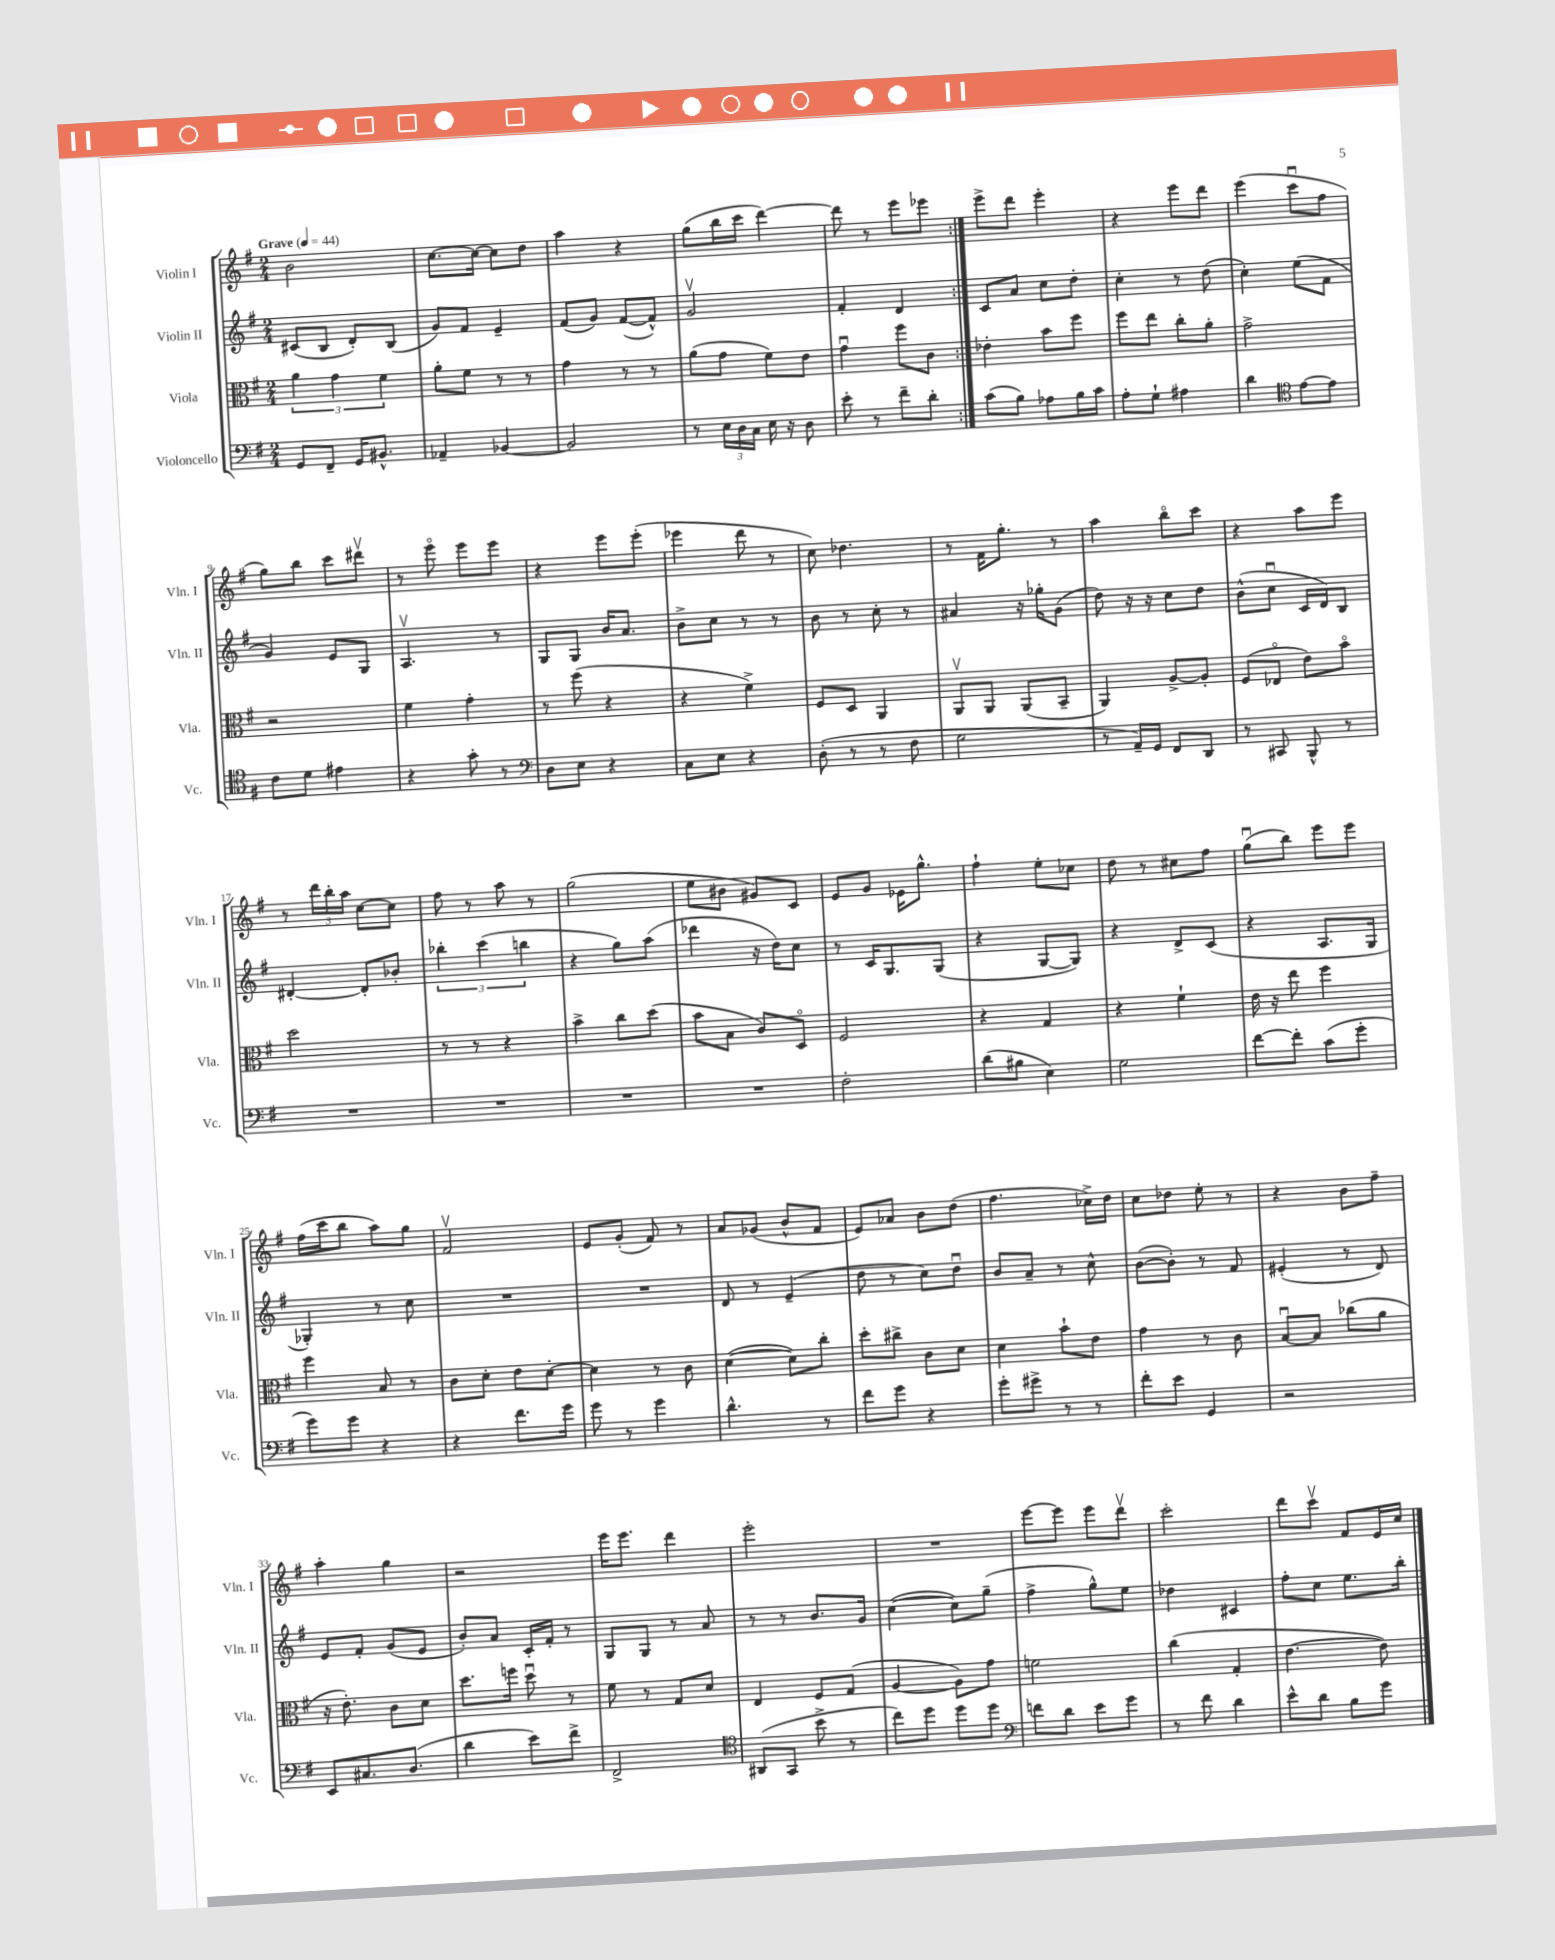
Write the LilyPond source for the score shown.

<<
\new StaffGroup <<
\new Staff = "s0" \with { instrumentName = "Violin I" shortInstrumentName = "Vln. I" } {
    \clef treble \key g \major \numericTimeSignature \time 2/4 \tempo "Grave" 4 = 44
    \repeat volta 2 { b'2 |
    c''8.~ c''16~ c''8 d''8 |
    a''4 r4 |
    g''8( b''16 c'''16 d'''4~) |
    d'''8 r8 e'''8 ees'''8 | }
    e'''8-> d'''8 e'''4-. |
    r4 e'''8 d'''8 |
    e'''4( c'''8\downbow fis''8 |
    g''8) b''8 c'''8 dis'''8\upbow |
    r8 e'''8\flageolet e'''8 e'''8 |
    r4 e'''8 e'''8-.( |
    ees'''4 d'''8 r8 |
    c''8) des''4. |
    r8 fis'16 g''8.-. r8 |
    a''4 b''8\flageolet c'''8 |
    r4 a''8 e'''8 |
    r8 \tuplet 3/2 { d'''16 b''16-. a''16 } c''8~ c''8 |
    fis''8 r8 a''8 r8 |
    g''2( |
    e''8 bis'8 gis'8) c'8 |
    e'8 g'8 ees'16 g''8.-^ |
    fis''4-! e''8-. ces''8 |
    d''8 r8 cis''8 fis''8 |
    g''8\downbow( b''8) e'''8 e'''8 |
    fis''16( c'''16 b''8 a''8) g''8 |
    fis'2\upbow |
    e'8 g'8-.( fis'8) r8 |
    a'8 ges'8( b'8-^ fis'8 |
    e'8) aes'8 b'8 d''8( |
    fis''4. ces''16->) d''16 |
    c''8 des''8 e''8-. r8 |
    r4 b'8 fis''8-- |
    a''4-. g''4 |
    r2 |
    e'''16 e'''8. d'''4 |
    e'''2-. |
    R2 |
    e'''8~ e'''8 e'''8 d'''8\upbow |
    c'''2-. |
    d'''8 c'''8\upbow fis'8 e'16 c''16 \bar "|." |
}
\new Staff = "s1" \with { instrumentName = "Violin II" shortInstrumentName = "Vln. II" } {
    \clef treble \key g \major \numericTimeSignature \time 2/4
    \repeat volta 2 { cis'8( b8 d'8-.) b8( |
    g'8) fis'8 e'4-- |
    fis'8( g'8) fis'8~( fis'8-^) |
    g'2\upbow |
    fis'4-. d'4 | }
    c'8 a'8 c''8 d''8-. |
    c''4-. r8 d''8( |
    c''4-.) e''8( fis'8 |
    g'4) e'8 g8 |
    a4.\upbow r8 |
    g8 g8 b'16 a'8. |
    b'8-> c''8 r8 r8 |
    b'8 r8 c''8-. r8 |
    ais'4 r16 ges''16-. g'8( |
    d''8) r16 r16 c''8 d''8 |
    b'8-^( c''8\downbow c'16 d'16) b8 |
    dis'4~-. dis'8-. bes'8-. |
    \tuplet 3/2 { bes''4-. c'''4( b''4 } |
    r4 g''8) a''8( |
    des'''4 r16 d''16) c''8 |
    r8 c'16 g8. g8( |
    r4 g8~ g8) |
    r4 d'8-> c'8( |
    r4 a8. g16 |
    ges4-.) r8 c''8 |
    R2 |
    R2 |
    d'8 r8 e'4--( |
    d''8 r8 c''8) d''8\downbow |
    b'8 a'8-- r8 c''8-^ |
    b'8~( b'8-.) r8 fis'8 |
    eis'4-.( r8 d'8) |
    e'8 fis'8-. g'8( e'8 |
    b'8-.) a'8 c'16-. fis'16-. r8 |
    g8 g8 r8 a'8 |
    r8 r8 b'8. g'16 |
    c''4~( c''8) g''8--( |
    fis''4-> g''8-^) e''8 |
    des''4 cis'4 |
    fis''8-. c''8 e''8. b''16-. \bar "|." |
}
\new Staff = "s2" \with { instrumentName = "Viola" shortInstrumentName = "Vla." } {
    \clef alto \key g \major \numericTimeSignature \time 2/4
    \repeat volta 2 { \tuplet 3/2 { a'4 g'4 fis'4 } |
    a'8-. fis'8 r8 r8 |
    g'4 r8 r8 |
    a'8( g'8 fis'8) e'8 |
    g'4\downbow fis''8 c'8 | }
    ees'4-. b'8 fis''8 |
    fis''8 e''8 c''8-. a'8-. |
    g'2-> |
    r2 |
    fis'4 g'4-. |
    r8 fis''8( r4 |
    r4 fis'4->) |
    fis8 d8 a,4 |
    a,8\upbow a,8 a,8( b,8-- |
    a,4) a8~-> a8-. |
    fis8( ees8\flageolet e'8) b'8\flageolet |
    d''2 |
    r8 r8 r4 |
    b'4-> c''8 d''8( |
    b'8 b8 c'8) d8\flageolet |
    fis2 |
    r4 g4 |
    r4 fis'4-! |
    e'16 r16 e''8 fis''4 |
    fis''4 b8 r8 |
    c'8 d'8-. e'8 d'8~-. |
    d'4 r8 c'8 |
    d'4~( d'8) c''8-. |
    d''8-. cis''8-> c'8 d'8 |
    d'4 b'8-! e'8 |
    g'4 r8 c'8 |
    b8~\downbow b8 ces''8( a'8 |
    r16 e'8.-.) c'8 d'8 |
    d''8. f''16 d''8\downbow r8 |
    fis'8 r8 g8 d'8 |
    e4 fis8 g8( |
    a4~ a8) g'8 |
    f'2 |
    c''4( g4-. |
    e'4.~ e'8) \bar "|." |
}
\new Staff = "s3" \with { instrumentName = "Violoncello" shortInstrumentName = "Vc." } {
    \clef bass \key g \major \numericTimeSignature \time 2/4
    \repeat volta 2 { g,8 fis,8-- g,16 bis,8.-^ |
    aes,4-- bes,4~ |
    bes,2 |
    r8 \tuplet 3/2 { e16 d16 c16 } e16 r16 d8 |
    e'8-. r8 fis'8-- d'8-. | }
    c'8( b8) aes8 b16 c'16 |
    a8-. g8-! ais4 |
    d'4 \clef tenor e'8~ e'8 |
    c'8 d'8 eis'4 |
    r4 g'8-. r8 |
    \clef bass d8 e8 r4 |
    c8 e8 r4 |
    d8-.( r8 r8 fis8 |
    g2 |
    r8 a,16--) g,16 fis,8 d,8 |
    r8 cis,8 b,,8-^ r8 |
    R2 |
    R2 |
    R2 |
    R2 |
    fis2-. |
    d'8( bis8 e4) |
    g2 |
    fis'8~ fis'8-. c'8( g'8-. |
    g'8) g'8 r4 |
    r4 fis'8. g'16 |
    g'8 r8 g'4 |
    d'4.-^ r8 |
    fis'8 g'8 r4 |
    g'8-. gis'8-> r8 r8 |
    fis'8-. e'8 g,4 |
    r2 |
    e,8 cis8. d8.( |
    d'4 e'8) fis'8-> |
    fis,2-> |
    \clef tenor ais,8( g,8 b'8-> r8 |
    c''8) d''8 d''8 d''8 |
    \clef bass f'8 d'8 e'8 g'8 |
    r8 fis'8 d'4 |
    e'8-^ d'8 b8 g'8 \bar "|." |
}
>>
>>
